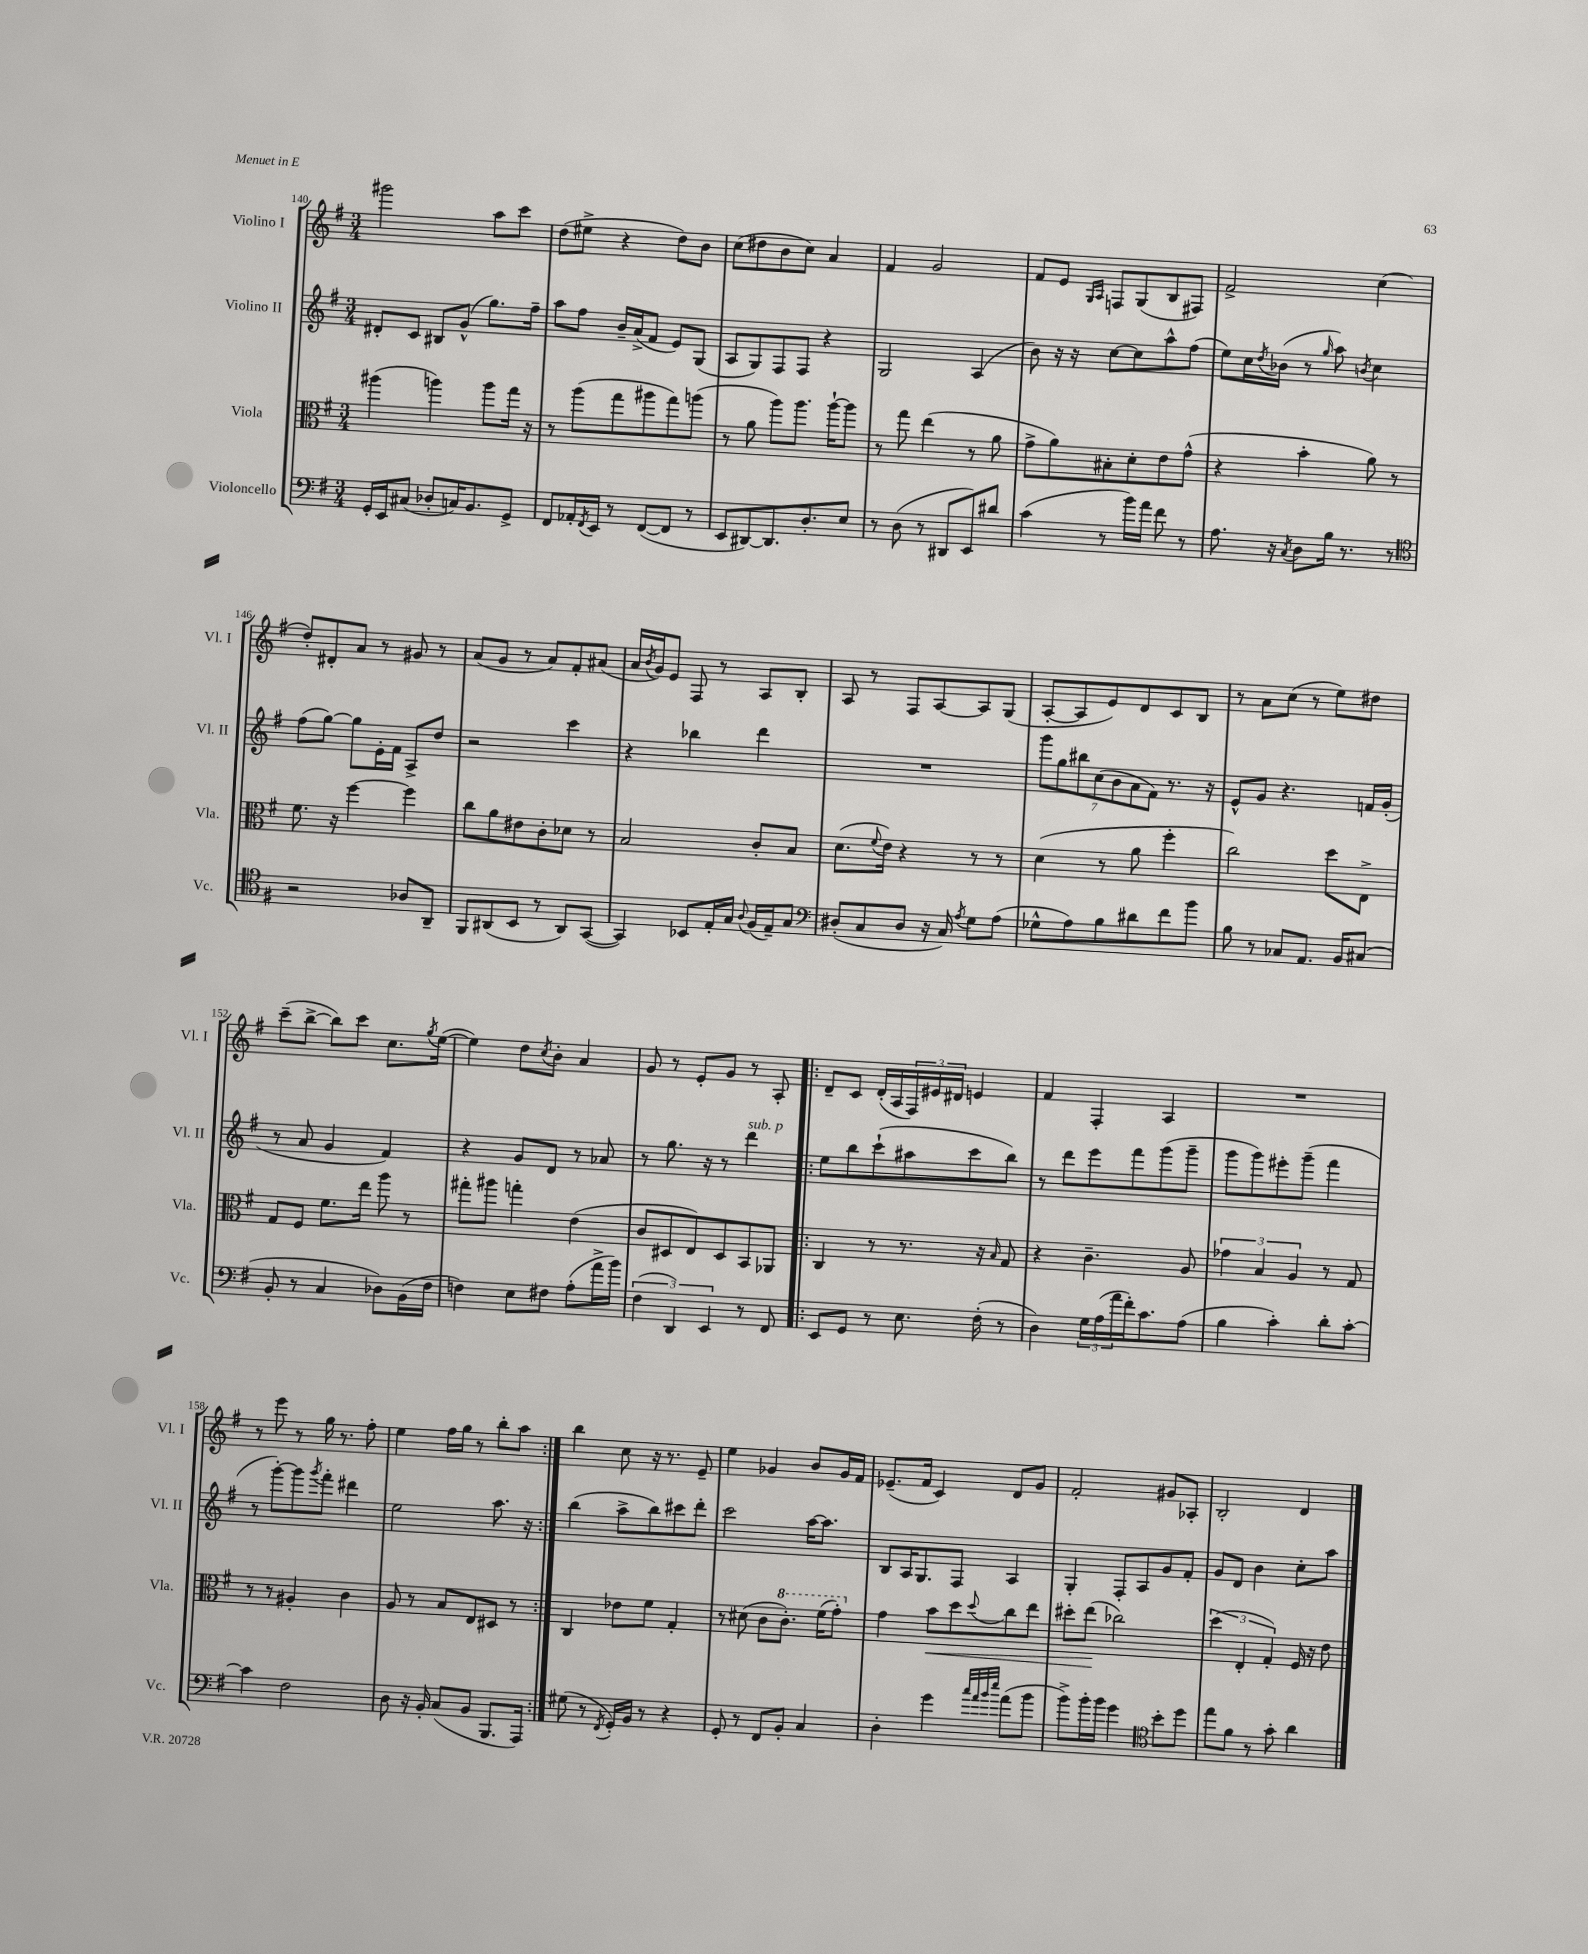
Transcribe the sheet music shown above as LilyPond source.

<<
\new StaffGroup <<
\new Staff = "s0" \with { instrumentName = "Violino I" shortInstrumentName = "Vl. I" } {
    \clef treble \key g \major \numericTimeSignature \time 3/4
    gis'''2 a''8 c'''8 |
    d''8( eis''8-> r4 d''8) b'8 |
    c''8( dis''8 b'8 c''8) a'4 |
    fis'4 g'2 |
    fis'8 e'8 \grace { g16 a16 } f8 g8( b8 fis8) |
    fis'2-> c''4( |
    d''8-.) dis'8-. a'8 r8 gis'8 r8 |
    a'8( g'8 r8 a'8) fis'8-. ais'8( |
    a'16 \acciaccatura { b'8 } g'16) e'8 fis8 r8 a8 b8-. |
    a8 r8 fis8 a8~ a8 g8( |
    a8~-. a8 e'8) d'8 c'8 b8 |
    r8 a'8 c''8( r8 e''8) dis''8 |
    c'''8--( b''8~-> b''8) c'''8 c''8. \acciaccatura { g''8 } e''16~( |
    e''4) d''8 \acciaccatura { c''8 } b'8-. a'4 |
    g'8 r8 e'8-. g'8 r8 a8-. |
    \repeat volta 2 { d'8-- c'8 d'16-.( a16 \tuplet 3/2 { fis16) eis'16 dis'16 } e'4 |
    fis'4 fis4-. a4 |
    R2. |
    r8 e'''8 r8 g''16 r8. fis''8-. |
    e''4 fis''16 g''16 r8 b''8-. a''8 | }
    b''4 c''8 r16 r8. e'8-- |
    e''4 ges'4 b'8 ges'16 fis'16 |
    ees'8.--( fis'16 c'4) d'8 g'8 |
    fis'2-. gis'8 aes8-. |
    b2-. d'4 \bar "|." |
}
\new Staff = "s1" \with { instrumentName = "Violino II" shortInstrumentName = "Vl. II" } {
    \clef treble \key g \major \numericTimeSignature \time 3/4
    dis'8-. c'8 bis8 g'8-^( g''8.) fis''16-- |
    a''8 fis''8 b'16-- a'16->( fis'8 e'8) g8( |
    a8 g8) fis8 fis8 r4 |
    g2 a4( |
    b'8) r16 r16 c''8~ c''8 a''8-^ fis''8( |
    e''8) c''16 \acciaccatura { d''8 } bes'16( r8 \grace { g''16 } a''8) \acciaccatura { b'8 } c''4 |
    fis''8( g''8~) g''8 e'16-. fis'16 a8-> d''8 |
    r2 c'''4 |
    r4 bes''4 d'''4 |
    R2. |
    \tuplet 7/4 { g'''8 g''8 bis''8 c''8( b'8 a'8 fis'8) } r8. r16 |
    e'8-^ g'8 r4. f'16 g'16-.( |
    r8 a'8 g'4 fis'4) |
    r4 g'8 d'8 r8 aes'8 |
    r8 g''8. r16 r8 d'''4^\markup { \italic "sub. p" } |
    \repeat volta 2 { e''8 b''8 c'''8-!( ais''8 c'''8 b''8) |
    r8 d'''8 e'''8 fis'''8 g'''8( g'''8-- |
    g'''8 g'''8) eis'''8-. g'''8--( fis'''4 |
    r8 g'''8~-.) g'''8 \acciaccatura { g'''8 } fis'''8-. dis'''4 |
    e''2 a''8. r16 | }
    b''4( a''8-> b''8) cis'''8 d'''8-. |
    c'''2 a''16~ a''8. |
    b8 a16 g8. fis8 a4 |
    g4-. fis8-. a8 g'8 fis'8-. |
    g'8 d'8 b'4 c''8-. a''8 \bar "|." |
}
\new Staff = "s2" \with { instrumentName = "Viola" shortInstrumentName = "Vla." } {
    \clef alto \key g \major \numericTimeSignature \time 3/4
    ais''4( a''4) a''8 g''16 r16 |
    r8 a''8( g''8 ais''8 g''8) a''8( |
    r8 a'8 a''8) a''8. a''16~-! a''8 |
    r8 g''8 e''4( r8 a'8 |
    g'8-> a'8) bis8-. d'8-. e'8 g'8-^( |
    r4 b'4-. a'8) r8 |
    fis'8. r16 fis''4~ fis''4 |
    c''8 a'8 eis'8 c'8-. des'8 r8 |
    b2 c'8-. b8 |
    d'8.( \appoggiatura { fis'8 } e'16) r4 r8 r8 |
    d'4( r8 a'8 fis''4-. |
    c''2) d''8 e8-> |
    g8 fis8 fis'8. e''16 a''8 r8 |
    gis''8-. ais''8 g''4-. e'4( |
    c'8 dis8 e8) dis8 b,8 aes,8 |
    \repeat volta 2 { c4 r8 r8. r16 \grace { b16 } g8 |
    r4 c'4.-- a8 |
    \tuplet 3/2 { ges'4 b4 a4 } r8 g8 |
    r8 r8 ais4-. c'4 |
    a8 r8 b8 e8 dis8 r8 | }
    c4 ees'8 fis'8 g4-. |
    r8 dis'8( c'8 \ottava #1 c''8.-.) fis''16( g''8-.) \ottava #0 |
    g'4 b'8\< d''8 \appoggiatura { d''8 } c''8 e''8 |
    dis''8-. e''8\!( ces''2) |
    \tuplet 3/2 { d''4( e4-. g4-.) } fis16 r16 e'8 \bar "|." |
}
\new Staff = "s3" \with { instrumentName = "Violoncello" shortInstrumentName = "Vc." } {
    \clef bass \key g \major \numericTimeSignature \time 3/4
    g,16-. e,16 cis8( des8-. c16) b,8. g,8-> |
    fis,8 aes,16-. \acciaccatura { fis,8 } e,16 r8 fis,8~( fis,8 r8 |
    e,8 dis,8~) dis,8. d8.-. e8 |
    r8 d8( r8 dis,8 e,8) dis'8 |
    c'4( r8 b'16) a'16 fis'8 r8 |
    a8. r16 \acciaccatura { c8 } d8 b16 r8. r8 |
    \clef tenor r2 aes8 a,8-- |
    fis,8 ais,8( b,8 r8 ais,8) g,8~( |
    g,4) bes,8 e16-. g16 \appoggiatura { a8 } fis16( e16--) g8 |
    \clef bass dis8-.( c8 dis8 r16 c16) \acciaccatura { a8 } g8 a8( |
    ges8-^ a8) b8 dis'8 fis'8 b'8 |
    b8 r8 ces8 a,8. b,16 cis8( |
    b,8-. r8 c4 des8) b,16( fis16 |
    f4) e8 fis8 a8-.( a'16-> b'16) |
    \tuplet 3/2 { fis4( d,4) e,4 } r8 fis,8 |
    \repeat volta 2 { e,8 g,8 r8 e8. fis16-.( r8 |
    d4) \tuplet 3/2 { g16 a16( a'16 } fis'16-.) c'8. a8( |
    b4 c'4-.) d'8-. c'8~-. |
    c'4 fis2 |
    d8 r16 b,16-. c8( b,8 b,,8. a,,16) | }
    gis8( r8 \acciaccatura { fis,8 } g,16-.) b,16 r8 r4 |
    g,8-. r8 fis,8 b,8-. c4 |
    d4-. g'4 \grace { c''32 a'32 b'32 e''32 } a'8( b'8 |
    b'8->) b'16-. b'16 g'4 \clef tenor b'8-. d''8 |
    e''8 fis'8 r8 g'8-. a'4 \bar "|." |
}
>>
>>
\layout { \context { \Score currentBarNumber = #140 } }
